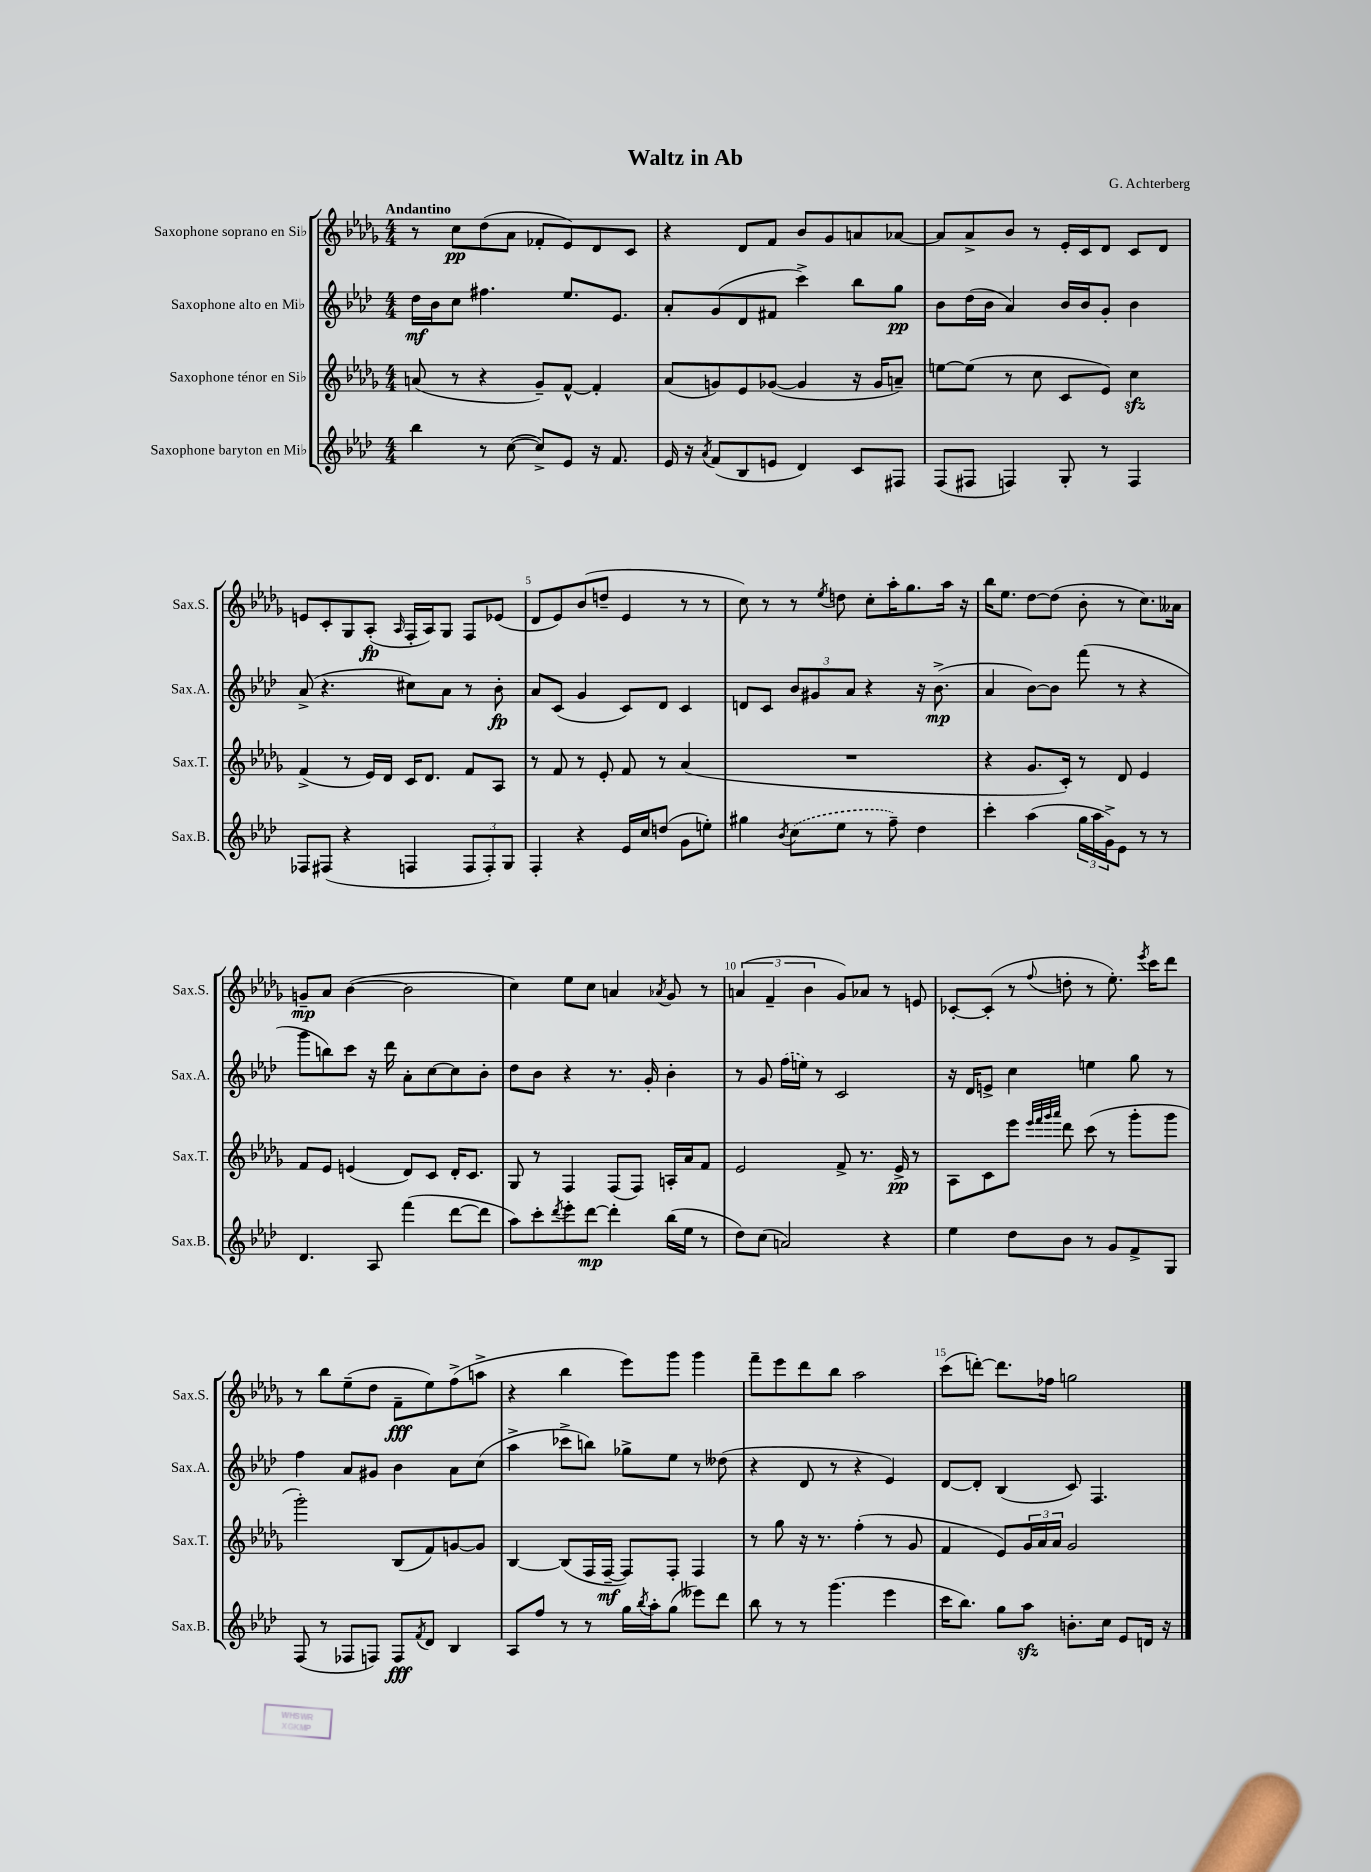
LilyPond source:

\header { title = "Waltz in Ab" composer = "G. Achterberg" }
<<
\new StaffGroup <<
\new Staff = "s0" \with { instrumentName = "Saxophone soprano en Sib" shortInstrumentName = "Sax.S." } {
    \clef treble \key des \major \numericTimeSignature \time 4/4 \tempo "Andantino"
    r8 c''8\pp des''8( aes'8 fes'8-. ees'8) des'8 c'8 |
    r4 des'8 f'8 bes'8 ges'8 a'8 aes'8~ |
    aes'8 aes'8-> bes'8 r8 ees'16-. c'16 des'8 c'8 des'8 |
    e'8 c'8-. ges8 aes8-.\fp( \grace { aes16 } f16-. aes16) ges8 f8 ees'8( |
    des'8 ees'8) bes'8( d''8-- ees'4 r8 r8 |
    c''8) r8 r8 \acciaccatura { ees''8 } d''8 c''8-. aes''16-. ges''8. aes''16 r16 |
    bes''16 ees''8. des''8~ des''8( bes'8-. r8 c''8.) aeses'16 |
    g'8--\mp aes'8 bes'4~( bes'2 |
    c''4) ees''8 c''8 a'4 \acciaccatura { aes'8 } ges'8 r8 |
    \tuplet 3/2 { a'4( f'4-- bes'4 } ges'8) aes'8 r8 e'8 |
    ces'8~-. ces'8-.( r8 \appoggiatura { f''8 } d''8-. r8 ees''8.-.) \acciaccatura { ees'''8 } c'''16 des'''8 |
    r8 bes''8 ees''8--( des''8 f'8--\fff ees''8) f''8->( a''8-> |
    r4 bes''4 ees'''8) ges'''8 ges'''4 |
    f'''8-- ees'''8 des'''8 bes''8 aes''2 |
    c'''8( d'''8~-.) d'''8. fes''16 g''2 \bar "|." |
}
\new Staff = "s1" \with { instrumentName = "Saxophone alto en Mib" shortInstrumentName = "Sax.A." } {
    \clef treble \key aes \major \numericTimeSignature \time 4/4
    des''16\mf bes'16 c''8 fis''4. ees''8. ees'8. |
    aes'8-. g'8( des'8 fis'8 c'''4->) bes''8 g''8\pp |
    bes'8 des''16( bes'16 aes'4) bes'16 bes'16 g'8-. bes'4 |
    aes'8->( r4. cis''8) aes'8 r8 bes'8-.\fp |
    aes'8 c'8( g'4 c'8) des'8 c'4 |
    d'8 c'8 \tuplet 3/2 { bes'8 gis'8 aes'8 } r4 r16 bes'8.->\mp( |
    aes'4 bes'8~) bes'8 f'''8( r8 r4 |
    g'''8 b''8) c'''8 r16 des'''16 aes'8-. c''8~ c''8 bes'8-. |
    des''8 bes'8 r4 r8. g'16-. bes'4-. |
    r8 g'8 \once \slurDashed f''16( e''16) r8 c'2 |
    r16 des'16 e'8-> c''4 e''4 g''8 r8 |
    f''4 aes'8 gis'8 bes'4 aes'8 c''8( |
    aes''4-> ces'''8-> b''8) ges''8-> ees''8 r8 deses''8( |
    r4 des'8 r8 r4 ees'4) |
    des'8~ des'8-. bes4( c'8) f4. \bar "|." |
}
\new Staff = "s2" \with { instrumentName = "Saxophone ténor en Sib" shortInstrumentName = "Sax.T." } {
    \clef treble \key des \major \numericTimeSignature \time 4/4
    a'8( r8 r4 ges'8--) f'8~-^ f'4-. |
    aes'8( g'8) ees'8 ges'8~( ges'4 r16 ges'16 a'8--) |
    e''8~ e''8( r8 c''8 c'8 ees'8) c''4\sfz |
    f'4->( r8 ees'16) des'16 c'16 des'8. f'8 aes8 |
    r8 f'8 r8 ees'8-. f'8 r8 aes'4( |
    R1 |
    r4 ges'8. c'16-.) r8 des'8 ees'4 |
    f'8 ees'8 e'4( des'8) c'8 des'16-. c'8. |
    ges8 r8 f4 f8( f8) a16-. aes'16 f'8 |
    ees'2 f'8-> r8. ees'16->\pp r8 |
    aes8 c'8 ees'''8 \grace { ees'''32 f'''32 ges'''32 aes'''32 } des'''8 c'''8( r8 ges'''8-. ges'''8 |
    ges'''2-.) bes8( f'8) g'8~ g'8 |
    bes4~ bes8( f16 f16~--\mf f8) f8-. f4 |
    r8 ges''8 r16 r8. f''4-.( r8 ges'8 |
    f'4 ees'8) \tuplet 3/2 { ges'16 aes'16 aes'16 } ges'2 \bar "|." |
}
\new Staff = "s3" \with { instrumentName = "Saxophone baryton en Mib" shortInstrumentName = "Sax.B." } {
    \clef treble \key aes \major \numericTimeSignature \time 4/4
    bes''4 r8 c''8~( c''8->) ees'8 r16 f'8. |
    ees'16 r16 \acciaccatura { aes'8 } f'8( bes8 e'8 des'4) c'8 fis8 |
    f8( fis8 f4) g8-. r8 f4 |
    fes8 fis8( r4 f4 \tuplet 3/2 { f8 f8-.) g8 } |
    f4-. r4 ees'16 c''16 d''8( g'8 e''8-.) |
    gis''4 \acciaccatura { bes'8 } \once \slurDashed c''8( ees''8 r8 f''8--) des''4 |
    c'''4-. aes''4( \tuplet 3/2 { g''16 aes''16 g'16->) } ees'8 r8 r8 |
    des'4. aes8 f'''4( des'''8~ des'''8 |
    aes''8) c'''8-. \acciaccatura { des'''8 } ees'''8-. des'''8~\mp des'''4-. bes''16( ees''16 r8 |
    des''8) c''8( a'2) r4 |
    ees''4 des''8 bes'8 r8 g'8 f'8-> g8 |
    f8( r8 fes8 f8) f8\fff \acciaccatura { f'8 } des'8 bes4 |
    aes8 f''8 r8 r8 g''16 \acciaccatura { bes''8 } aes''16-. g''8( eeses'''8) des'''8 |
    bes''8 r8 r8 g'''4.( ees'''4 |
    c'''16 bes''8.) g''8 aes''8\sfz b'8.-. c''16 ees'8 d'16 r16 \bar "|." |
}
>>
>>
\layout { \context { \Score \override BarNumber.break-visibility = ##(#f #t #t) barNumberVisibility = #(every-nth-bar-number-visible 5) } }
